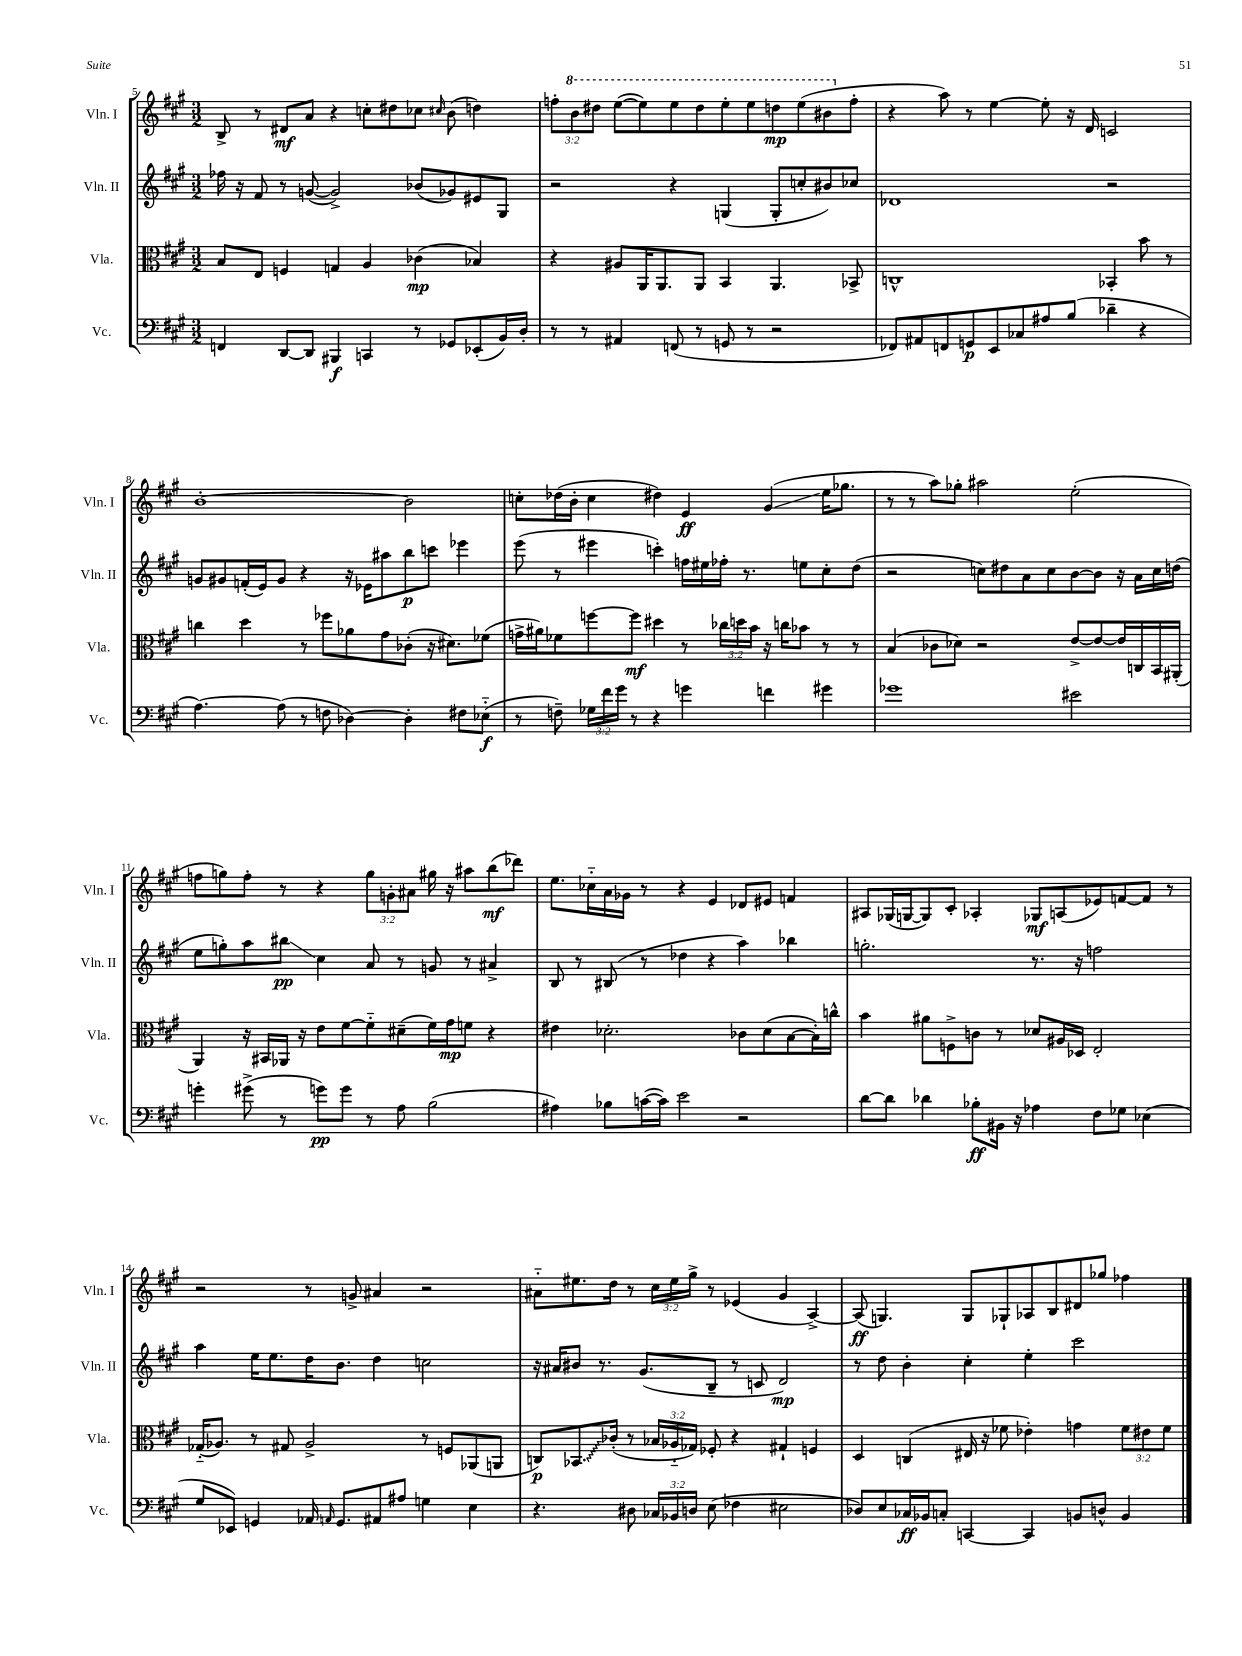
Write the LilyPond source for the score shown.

<<
\new StaffGroup <<
\new Staff = "s0" \with { instrumentName = "Vln. I" shortInstrumentName = "Vln. I" } {
    \clef treble \key a \major \numericTimeSignature \time 3/2 \override Staff.TupletNumber.text = #tuplet-number::calc-fraction-text
    \autoBeamOff b8-> r8 dis'8[\mf a'8] r4 c''8[-. dis''8 ces''8] \grace { cis''16 } b'8( d''4) |
    \tuplet 3/2 { f''8[-. \ottava #1 b''8 dis'''8] } e'''8[~( e'''8) e'''8 dis'''8 e'''8-. e'''8 d'''8\mp e'''8( bis''8 \ottava #0 f''8]-. |
    r4 a''8) r8 e''4~ e''8-. r16 d'16 c'2 |
    b'1~-. b'2 |
    c''8[-. des''16( b'16]-. c''4 dis''4) e'4\ff gis'4\glissando( e''16[ ges''8.] |
    r8 r8 a''8[) ges''8]-. ais''2 e''2-.( |
    f''8[ g''8) f''8]-. r8 r4 \tuplet 3/2 { g''8[ g'8-. ais'8] } gis''16 r16 ais''8[ b''8\mf( des'''8]) |
    e''8.[ ces''16-_ a'16 ges'16] r8 r4 e'4 des'8[ eis'8] f'4 |
    ais8[ ges16( g16~ g8) cis'8]-. aes4-. ges8[\mf a8( ees'8) f'8~ f'8] r8 |
    r2 r8 g'8-> ais'4 r2 |
    ais'8[-_ eis''8. d''16] r8 \tuplet 3/2 { cis''16[ eis''16 gis''16]-> } r8 ees'4( gis'4 a4~->) |
    a8\ff( g4.) g8[ ges8-! aes8 b8 dis'8 ges''8] fes''4 \bar "|." |
}
\new Staff = "s1" \with { instrumentName = "Vln. II" shortInstrumentName = "Vln. II" } {
    \clef treble \key a \major \numericTimeSignature \time 3/2
    \autoBeamOff fes''16 r16 fis'8 r8 g'8~( g'2->) bes'8[( ges'8) eis'8 gis8] |
    r2 r4 g4( g8[-. c''8-. bis'8) ces''8] |
    des'1 r2 |
    g'8[ gis'8 f'16-.( e'16) gis'8] r4 r16 ees'16[ ais''8 b''8\p c'''8] ees'''4 |
    e'''8( r8 eis'''4 c'''4-.) f''16[ eis''16 fes''16]-. r8. e''8[ cis''8-. d''8]( |
    r2 c''8[) dis''8 a'8 c''8 b'8~ b'8] r16 a'16[ c''16 d''16]( |
    e''8[ g''8-.) a''8 bis''8]\glissando\pp cis''4 a'8 r8 g'8 r8 ais'4-> |
    b8 r8 bis8( r8 des''4 r4 a''4) bes''4 |
    g''2.-. r8. r16 f''2 |
    a''4 e''16[ e''8. d''16 b'8.] d''4 c''2 |
    r16 ais'16[ bis'8] r8. gis'8.[( b8]-- r8 c'8 d'2\mp) |
    r8 d''8 b'4-. cis''4-. e''4-. cis'''2 \bar "|." |
}
\new Staff = "s2" \with { instrumentName = "Vla." shortInstrumentName = "Vla." } {
    \clef alto \key a \major \numericTimeSignature \time 3/2 \override Staff.TupletNumber.text = #tuplet-number::calc-fraction-text
    \autoBeamOff b8[ e8] f4 g4 a4 ces'4\mp( bes4) |
    r4 ais8[ a,16 a,8. a,8] b,4 a,4. bes,8-> |
    c1-^ bes,4-. b'8 r8 |
    c''4 d''4 r8 fes''8[ aes'8 gis'8 ces'8]-.( r16 dis'8.[) fes'8]( |
    g'16[-> ais'16) fes'8 f''8~ f''8]\mf dis''4 r8 \tuplet 3/2 { ces''16[ d''16 b'16] } r16 c''16[ bes'8] r8 r8 |
    b4( ces'8[ des'8]) r2 e'8[~-> e'8~ e'16 c16 b,16 ais,16]-.( |
    a,4) r16 bis,16[ aes,16] r16 e'8[ fis'8~ fis'8-_ dis'8--( fis'16) gis'16\mp f'8] r4 |
    eis'4 des'2.-. ces'8[ des'8( b8~ b16-.) c''16]-^ |
    b'4 ais'8[ f8-> c'8] r8 des'8[ ais16 des16] e2-. |
    ges16[-_( aes8.]) r8 gis8 aes2-> r8 f8[ aes,8( a,8] |
    c8[\p) \once \override Glissando.style = #'zigzag bes,8.\glissando ces'16]-.( r8 \tuplet 3/2 { bes16[ aes16-_ ges16]) } fes8-. r4 gis4-! f4 |
    d4 c4( eis16 r16 fes'8 ees'4-.) g'4 \tuplet 3/2 { fes'8[ eis'8 fes'8] } \bar "|." |
}
\new Staff = "s3" \with { instrumentName = "Vc." shortInstrumentName = "Vc." } {
    \clef bass \key a \major \numericTimeSignature \time 3/2 \override Staff.TupletNumber.text = #tuplet-number::calc-fraction-text
    \autoBeamOff f,4 d,8[~ d,8] bis,,4\f c,4 r8 ges,8[ ees,8-.( b,16) d16]-. |
    r8 r8 ais,4 f,8( r8 g,8 r8 r2 |
    fes,8[) ais,8 f,8 g,8\p e,8 ces8 ais8 b8]( des'4-- r4 |
    a4.~) a8( r8 f8 des4~) des4-. fis8[ ees8]-_\f( |
    r8 f8--) \tuplet 3/2 { ges16[ fis'16 gis'16] } r8 r4 g'4 f'4 gis'4 |
    ges'1 eis'2 |
    g'4-. gis'8->( r8 g'8[\pp) g'8] r8 a8 b2( |
    ais4) bes8[ c'16~( c'16]) e'2 r2 |
    d'8[~ d'8] des'4 bes8[-.\ff bis,16] r16 aes4 fis8[ ges8] ees4( |
    gis8[ ees,8]) g,4 aes,16 \grace { a,16 } g,8.[ ais,8 ais8] g4 e4 |
    r4. dis8 \tuplet 3/2 { ces16[ bes,16 d16] } e8( fes4 eis2 |
    des8[) e8 ces16\ff bes,16 c8]-. c,4~ c,4 b,8[ d8]-^ b,4 \bar "|." |
}
>>
>>
\layout { \context { \Score currentBarNumber = #5 } }
